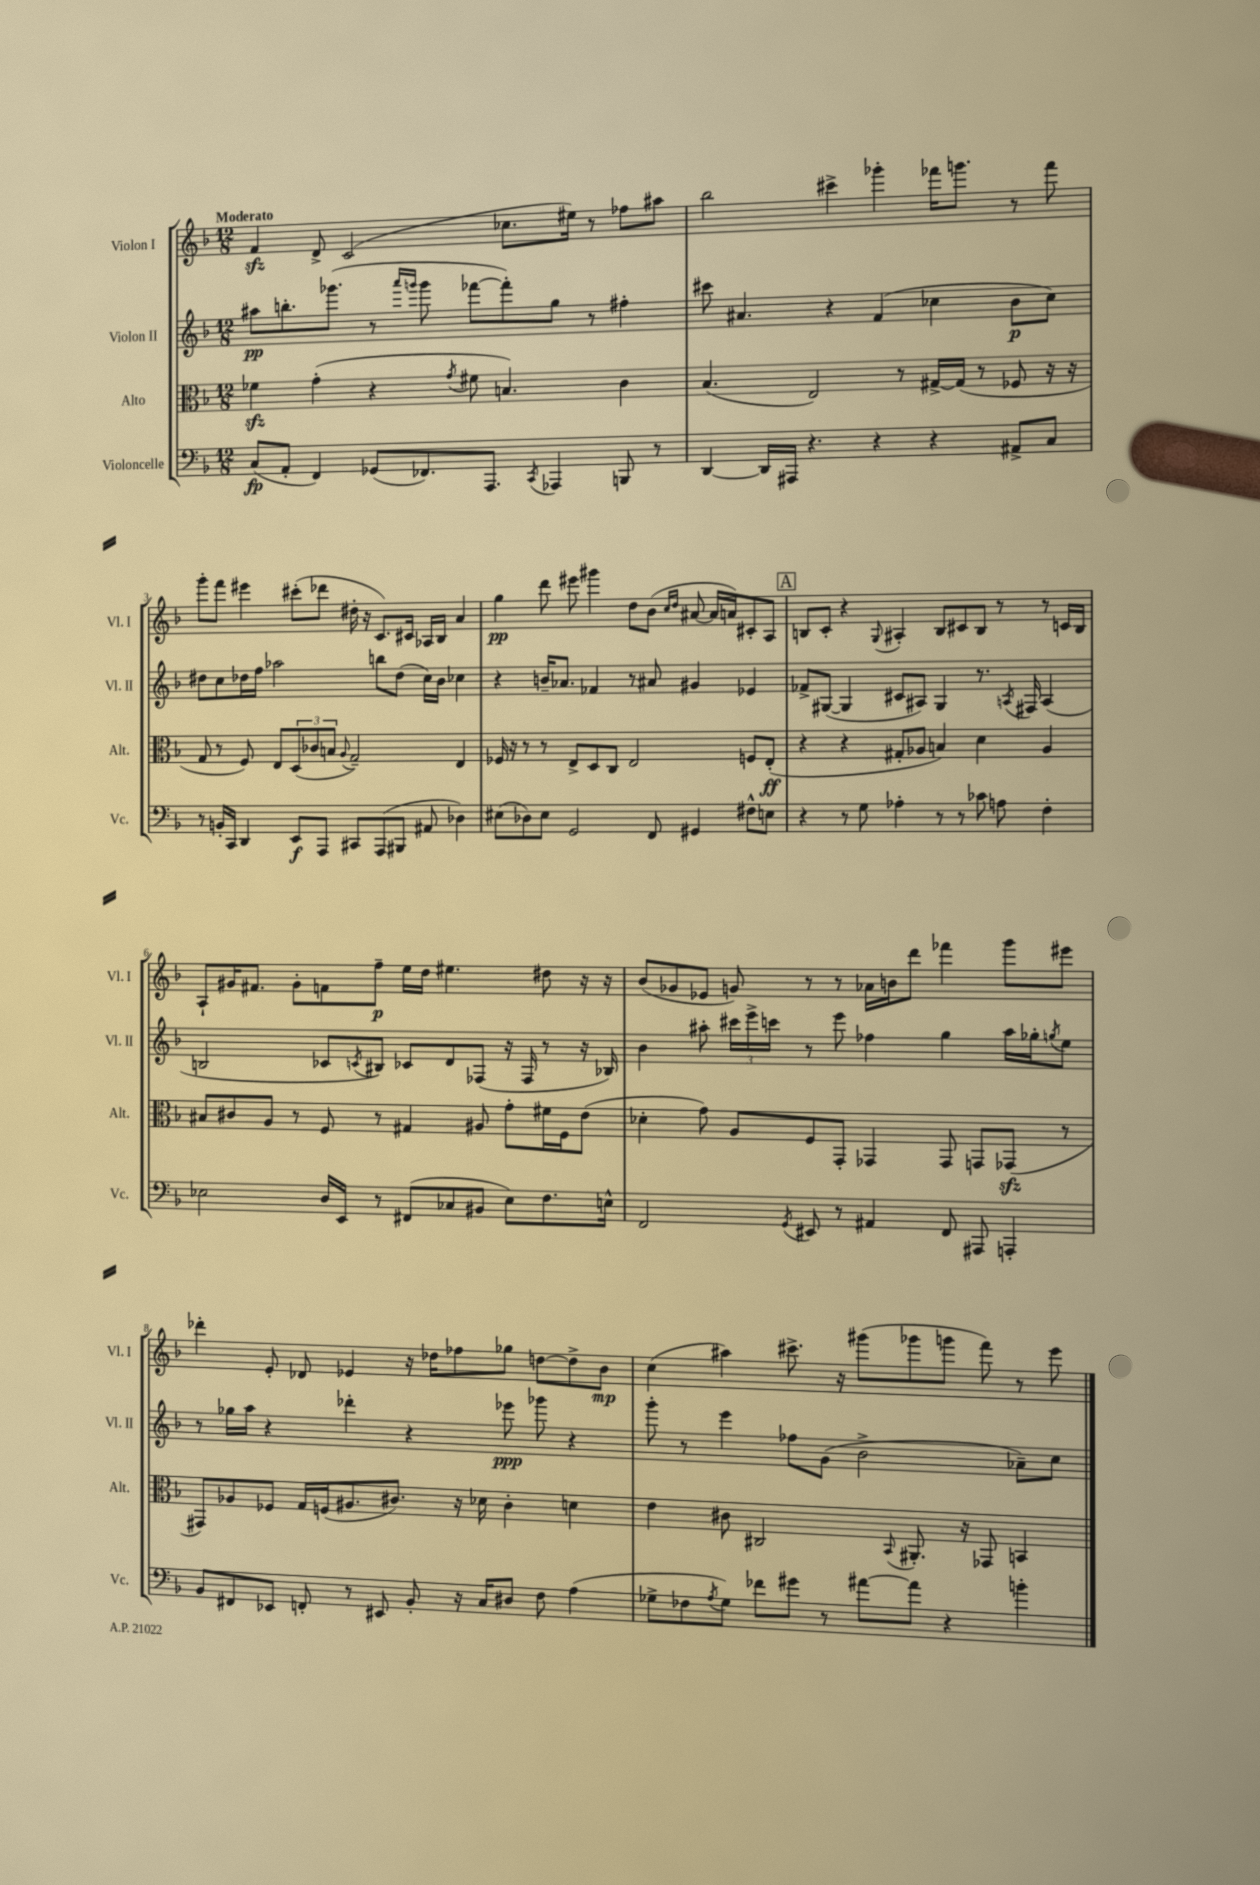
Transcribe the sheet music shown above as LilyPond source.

<<
\new StaffGroup <<
\new Staff = "s0" \with { instrumentName = "Violon I" shortInstrumentName = "Vl. I" } {
    \clef treble \key f \major \numericTimeSignature \time 12/8 \tempo "Moderato"
    f'4\sfz d'8-> c'2( ces''8. eis''16) r8 fes''8 ais''8 |
    bes''2 cis'''4-> ges'''4-. fes'''16 g'''8. r8 fes'''8 |
    g'''8-. f'''8 eis'''4 cis'''8-.( des'''8 dis''16-. r16 c'8.) cis'16 aes16 bes16 a'4 |
    g''4\pp d'''8 eis'''8 gis'''4 d''8 bes'8( \grace { c''16 d''16 } ais'8~ ais'16 a'16) cis'8-. a8 |
    \mark \markup { \box "A" } b8 c'8-. r4 \appoggiatura { g8 } ais4-. b8 cis'8 b8 r8 r8 c'16 b16 |
    a8-! gis'16 fis'8. gis'8-. f'8 f''8--\p e''16 d''16 eis''4. dis''8 r16 r16 |
    bes'8( ges'8 ees'8 g'8) r8 r8 aes'16 b'16 d'''8 fes'''4 g'''8 eis'''8 |
    des'''4-. e'8-. des'8 ees'4 r16 des''16 fes''8 ges''8 d''8~ d''8-> bes'8\mp |
    c''4( ais''4) cis'''8.-> r16 gis'''8( ges'''8 g'''8 f'''8) r8 e'''8 \bar "|." |
}
\new Staff = "s1" \with { instrumentName = "Violon II" shortInstrumentName = "Vl. II" } {
    \clef treble \key f \major \numericTimeSignature \time 12/8
    ais''8\pp b''8.-. ges'''8.( r8 \grace { a'''16 g'''16 } g'''8 fes'''8~ fes'''8-.) g''8 r8 fis''4-. |
    cis'''8 ais'4. r4 f'4( ces''4 bes'8\p ces''8) |
    dis''8 c''8 des''16 f''16 aes''2 b''8 des''8( c''16) bes'16 ces''4 |
    r4 b'16-- aes'8. fes'4 r8 ais'8 gis'4 ees'4 |
    \mark \markup { \box "A" } fes'8-> gis8~( gis4 cis'8 ais8) gis4 r8. \acciaccatura { a8 } fis16 a4( |
    b2 ces'8 \acciaccatura { c'8 } bis8) ces'8 d'8 fes8( r16 fes16 r8 r16 bes16) |
    bes'4 ais''8-. \tuplet 3/2 { cis'''16 e'''16-> c'''16 } r8 e'''8 fes''4 g''4 ais''16 ges''16-. \acciaccatura { g''8 } e''8 |
    r8 ges''16 a''16 r4 des'''4-. r4 ees'''8\ppp ges'''8 r4 |
    g'''8-. r8 e'''4 fes''8 g'8( bes'2-> aes'8--) c''8 \bar "|." |
}
\new Staff = "s2" \with { instrumentName = "Alto" shortInstrumentName = "Alt." } {
    \clef alto \key f \major \numericTimeSignature \time 12/8
    fes'4\sfz g'4-.( r4 \acciaccatura { g'8 } fis'8 b4.) c'4 |
    bes4.( e2) r8 gis16~-> gis16( r8 fes8 r16 r16 |
    g8 r8 f8) e8 \tuplet 3/2 { d8( ces'8 b8 } \appoggiatura { a8 } g2--) e4 |
    fes16 r16 r8 r8 e8-> d8 c8 e2 f8 e8-.\ff( |
    \mark \markup { \box "A" } r4 r4 gis8-. aes8 b4) d'4 aes4 |
    bis8 cis'8 a8 r8 f8 r8 gis4 ais8 g'8-. fis'16 f16 e'8( |
    des'4-. g'8) a8 f8 g,8-. ges,4 ges,8 g,8 ges,8\sfz( r8 |
    gis,8) aes8 fes8 g16 f16( ais8. cis'8.) r16 des'16 cis'4-. d'4 |
    e'4 cis'8 cis2 \appoggiatura { bes,8 } ais,8.-. r16 ges,8 b,4 \bar "|." |
}
\new Staff = "s3" \with { instrumentName = "Violoncelle" shortInstrumentName = "Vc." } {
    \clef bass \key f \major \numericTimeSignature \time 12/8
    c8\fp( a,8-. f,4) ges,8( fes,8.) a,,8. \acciaccatura { c,8 } aes,,4 b,,8 r8 |
    d,4~ d,16 ais,,16 r4. r4 r4 ais,8-> c8 |
    r8 b,16-. c,16 d,4 e,8\f a,,8 cis,8 a,,8( bis,,8 ais,8 des4) |
    eis8( des8) eis8 g,2 f,8 gis,4 fis8-^ e8 |
    \mark \markup { \box "A" } r4 r8 g8 aes4-. r8 r8 ces'8 a8 f4-. |
    ees2 d16 e,16 r8 fis,8( ces8 bis,8 ees8) f8. e16-^ |
    f,2 \acciaccatura { g,8 } eis,8 r8 ais,4 f,8 ais,,8 a,,4-. |
    bes,8 fis,8 ees,8 f,8-. r8 eis,8 bes,8-. r16 c16 dis8 f8 a4( |
    ges8-> fes8 \acciaccatura { a8 } ges8) fes'8 gis'8 r8 ais'8~ ais'8 r4 b'4-. \bar "|." |
}
>>
>>
